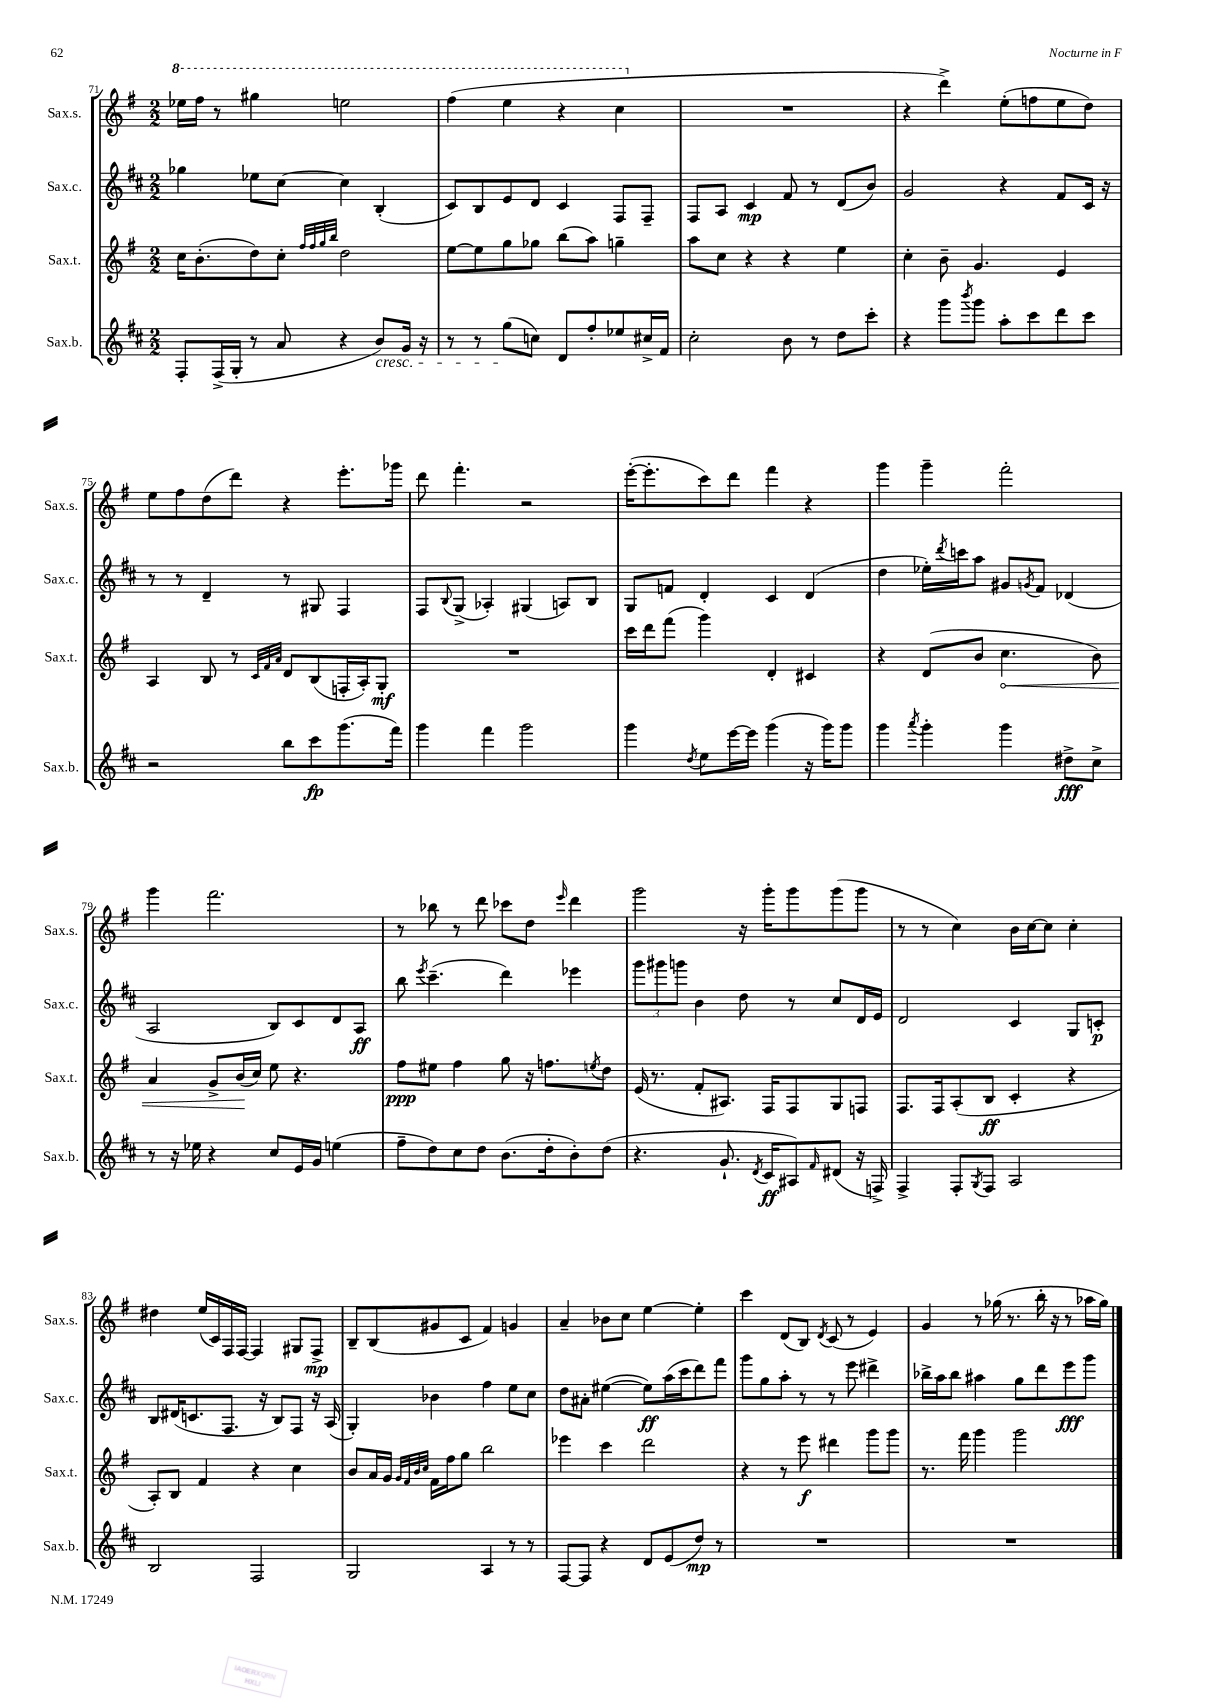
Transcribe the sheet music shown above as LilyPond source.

<<
\new StaffGroup <<
\new Staff = "s0" \with { instrumentName = "Sax.s." shortInstrumentName = "Sax.s." } {
    \clef treble \key g \major \numericTimeSignature \time 2/2
    \ottava #1 ees'''16 fis'''16 r8 gis'''4 e'''2 |
    fis'''4( e'''4 r4 c'''4 \ottava #0 |
    R1 |
    r4 d'''4->) e''8-.( f''8 e''8 d''8) |
    e''8 fis''8 d''8( d'''8) r4 e'''8.-. ges'''16 |
    d'''8 fis'''4.-. r2 |
    e'''16~-.( e'''8.-. c'''8) d'''8 fis'''4 r4 |
    g'''4 g'''4-- fis'''2-. |
    g'''4 fis'''2. |
    r8 bes''8 r8 d'''8 ces'''8 d''8 \grace { e'''16 } d'''4 |
    g'''2 r16 g'''16-. g'''8 g'''8( g'''8 |
    r8 r8 c''4) b'16 c''16~ c''8 c''4-. |
    dis''4 e''16( c'16) fis16 fis16~ fis4 gis8 fis8->\mp |
    b8-- b8( gis'8 c'8 fis'4) g'4 |
    a'4-- bes'8 c''8 e''4~ e''4-. |
    c'''4 d'8( b8) \acciaccatura { d'8 } c'8( r8 e'4) |
    g'4 r8 ges''16( r8. b''16-. r16 r8 aes''16 ges''16) \bar "|." |
}
\new Staff = "s1" \with { instrumentName = "Sax.c." shortInstrumentName = "Sax.c." } {
    \clef treble \key d \major \numericTimeSignature \time 2/2
    ges''4 ees''8 cis''8~ cis''4 b4-.( |
    cis'8) b8 e'8 d'8 cis'4 fis8 fis8-- |
    fis8 a8 cis'4\mp fis'8 r8 d'8( b'8) |
    g'2 r4 fis'8 cis'16 r16 |
    r8 r8 d'4-- r8 gis8 fis4 |
    fis8 \appoggiatura { b8 } g8->( aes4-.) gis4( a8) b8 |
    g8 f'8 d'4-. cis'4 d'4( |
    d''4 ees''16-.) \acciaccatura { d'''8 } c'''16 a''8 gis'8 \acciaccatura { g'8 } fis'8 des'4( |
    a2 b8) cis'8 d'8 a8\ff |
    b''8 \acciaccatura { e'''8 } cis'''4.--( d'''4) ees'''4 |
    \tuplet 3/2 { g'''8 gis'''8 g'''8 } b'4 d''8 r8 cis''8 d'16 e'16 |
    d'2 cis'4 g8 c'8-.\p |
    b8 dis'16( c'8. fis8. r16 b8) fis8 r16 a16( |
    g4-.) bes'4 fis''4 e''8 cis''8 |
    d''8 ais'8-. eis''4~( eis''8\ff) a''16( cis'''16 d'''8) fis'''8 |
    g'''8 g''8 a''8-. r8 r8 e'''8 dis'''4-> |
    bes''16-> a''16 bes''8 ais''4 g''8 d'''8 e'''8\fff g'''8 \bar "|." |
}
\new Staff = "s2" \with { instrumentName = "Sax.t." shortInstrumentName = "Sax.t." } {
    \clef treble \key g \major \numericTimeSignature \time 2/2
    c''16 b'8.-.( d''8) c''8-. \grace { fis''32 fis''32 g''32 b''32 } d''2 |
    e''8~ e''8 g''8 ges''8 b''8( a''8) g''4-- |
    a''8 c''8 r4 r4 e''4 |
    c''4-. b'8-- g'4. e'4 |
    a4 b8 r8 \grace { c'32 fis'32 a'32 } d'8 b8( f16-. a16-.) g8-.\mf |
    R1 |
    c'''16 d'''16 fis'''8( g'''4) d'4-. cis'4 |
    r4 d'8( b'8 \once \override Hairpin.circled-tip = ##t c''4.\< b'8) |
    a'4 g'8-> b'16\!( c''16) e''8 r4. |
    fis''8\ppp eis''8 fis''4 g''8 r16 f''8. \acciaccatura { e''8 } d''8 |
    e'16( r8. fis'8-. ais8.) fis16 fis8 g8 f8 |
    fis8. fis16 a8-.( b8\ff c'4-. r4 |
    a8-.) b8 fis'4 r4 c''4 |
    b'8 a'16 g'16 \grace { g'32 fis'32 b'32 c''32 } fis'16 fis''16 g''8 b''2 |
    ees'''4 c'''4 d'''2 |
    r4 r8 e'''8\f dis'''4 g'''8 g'''8 |
    r8. fis'''16 g'''4 g'''2 \bar "|." |
}
\new Staff = "s3" \with { instrumentName = "Sax.b." shortInstrumentName = "Sax.b." } {
    \clef treble \key d \major \numericTimeSignature \time 2/2
    fis8-. fis16->( g16-. r8 a'8 r4 b'8\cresc) g'16 r16 |
    r8 r8 g''8\!( c''8) d'8 fis''8-. ees''8 cis''16-> fis'16 |
    cis''2-. b'8 r8 d''8 cis'''8-. |
    r4 g'''8 \acciaccatura { b'''8 } g'''8 a''8-. cis'''8 d'''8 cis'''8 |
    r2 b''8 cis'''8\fp g'''8.( fis'''16) |
    g'''4 fis'''4 g'''2 |
    g'''4 \acciaccatura { d''8 } e''8 e'''16~ e'''16 g'''4( r16 g'''16) g'''8 |
    g'''4 \acciaccatura { a'''8 } g'''4-. g'''4 dis''8->\fff cis''8-> |
    r8 r16 ees''16 r4 cis''8 e'16 g'16 e''4( |
    fis''8-- d''8) cis''8 d''8 b'8.( d''16-. b'8-.) d''8( |
    r4. g'8.-! \acciaccatura { d'8 } cis'16\ff ais8) \grace { fis'16 } dis'8( r16 f16->) |
    fis4-> fis8-. \acciaccatura { g8 } fis8 a2 |
    b2 fis2 |
    g2 a4 r8 r8 |
    fis8~ fis8 r4 d'8 e'8( d''8\mp) r8 |
    R1 |
    R1 \bar "|." |
}
>>
>>
\layout { \context { \Score currentBarNumber = #71 } }
